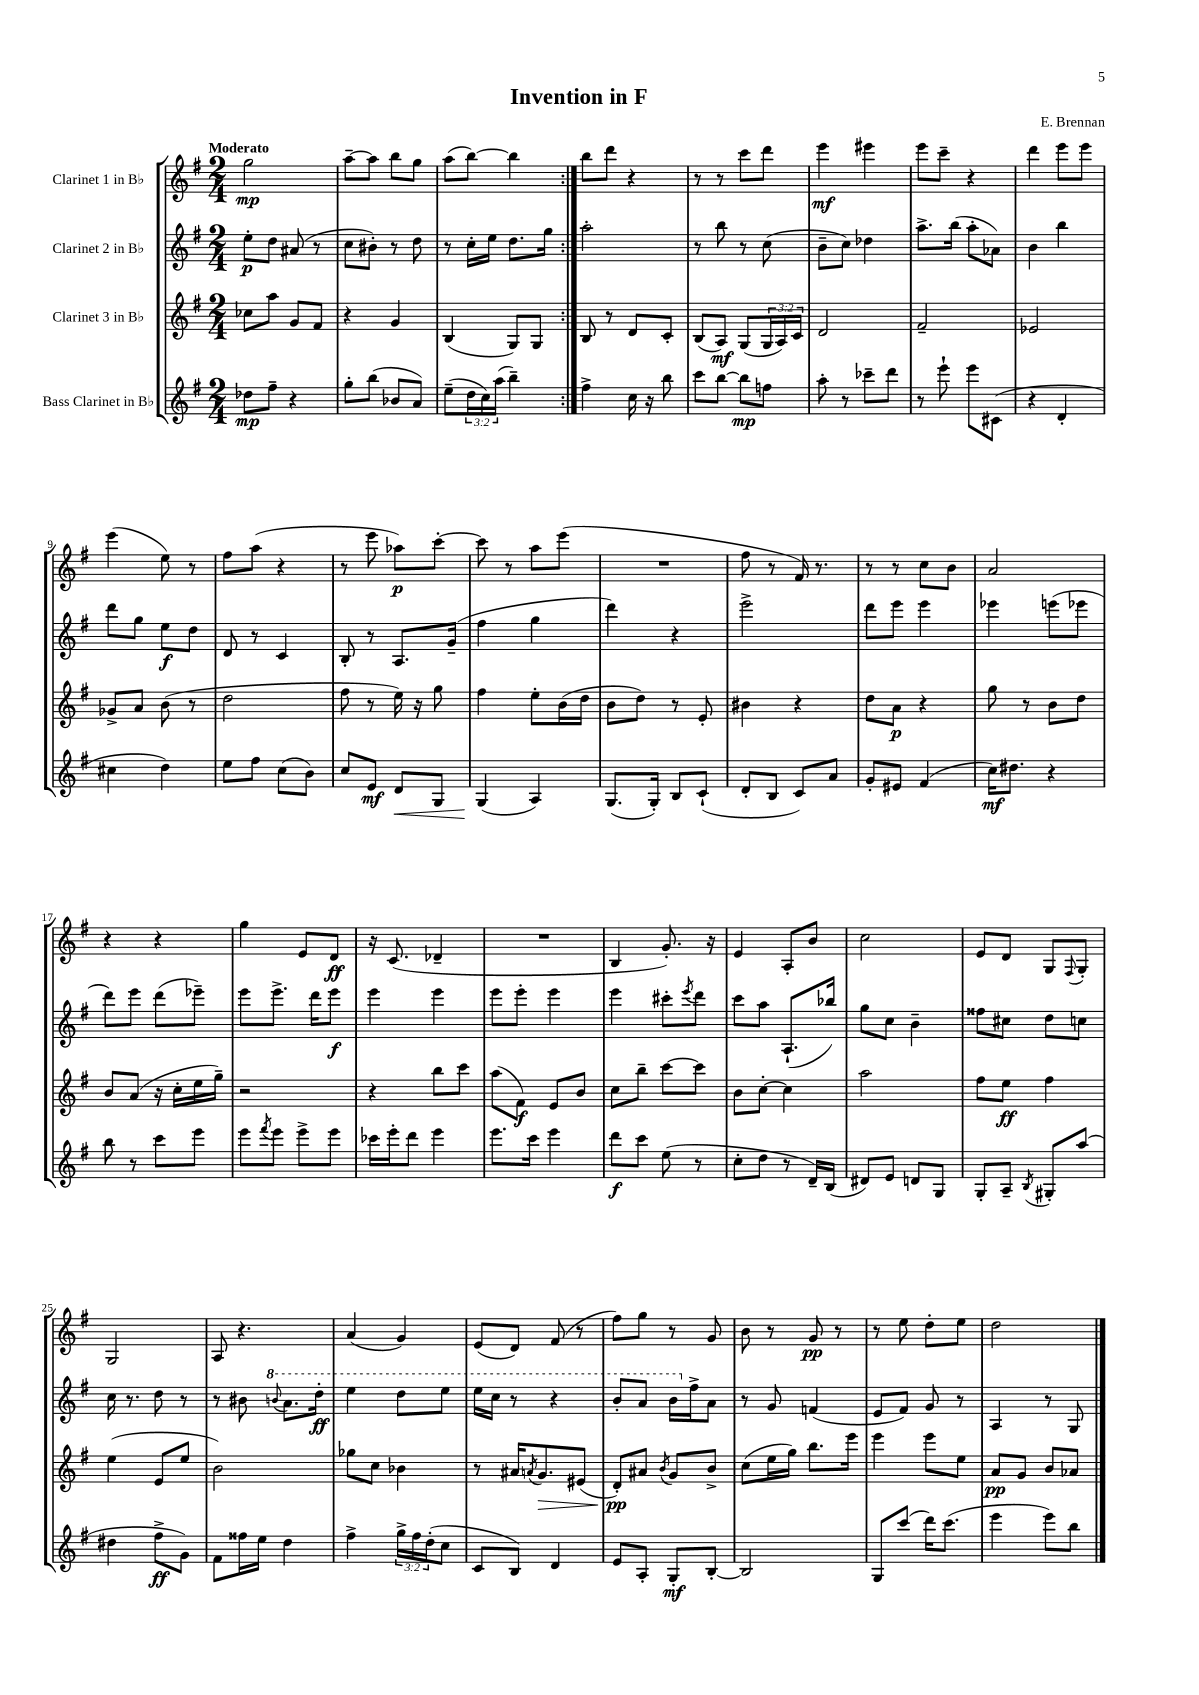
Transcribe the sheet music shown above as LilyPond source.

\header { title = "Invention in F" composer = "E. Brennan" }
<<
\new StaffGroup <<
\new Staff = "s0" \with { instrumentName = "Clarinet 1 in Bb" } {
    \clef treble \key g \major \numericTimeSignature \time 2/4 \tempo "Moderato"
    \repeat volta 2 { g''2\mp |
    a''8~-- a''8 b''8 g''8 |
    a''8( b''8~) b''4 | }
    b''8 d'''8 r4 |
    r8 r8 c'''8 d'''8 |
    e'''4\mf eis'''4 |
    e'''8 c'''8-- r4 |
    d'''4 e'''8 e'''8 |
    e'''4( e''8) r8 |
    fis''8 a''8( r4 |
    r8 e'''8 aes''8\p) c'''8~-. |
    c'''8 r8 a''8 e'''8( |
    R2 |
    fis''8 r8 fis'16) r8. |
    r8 r8 c''8 b'8 |
    a'2 |
    r4 r4 |
    g''4 e'8 d'8\ff |
    r16 c'8.( des'4-- |
    R2 |
    b4 g'8.-.) r16 |
    e'4 a8-. b'8 |
    c''2 |
    e'8 d'8 g8 \appoggiatura { fis8 } g8-. |
    g2 |
    a8 r4. |
    a'4( g'4) |
    e'8( d'8) fis'8( r8 |
    fis''8) g''8 r8 g'8 |
    b'8 r8 g'8\pp r8 |
    r8 e''8 d''8-. e''8 |
    d''2 \bar "|." |
}
\new Staff = "s1" \with { instrumentName = "Clarinet 2 in Bb" } {
    \clef treble \key g \major \numericTimeSignature \time 2/4
    \repeat volta 2 { e''8-.\p d''8 ais'8( r8 |
    c''8 bis'8-.) r8 d''8 |
    r8 c''16-. e''16 d''8. g''16 | }
    a''2-. |
    r8 b''8 r8 c''8( |
    b'8-- c''8) des''4 |
    a''8.-> b''16( a''8-. aes'8) |
    b'4 b''4 |
    d'''8 g''8 e''8\f d''8 |
    d'8 r8 c'4 |
    b8-. r8 a8. g'16--( |
    fis''4 g''4 |
    d'''4) r4 |
    e'''2-> |
    d'''8 e'''8 e'''4 |
    ees'''4 e'''8( ees'''8 |
    d'''8) e'''8 d'''8( ees'''8--) |
    e'''8 e'''8.-> d'''16 e'''8\f |
    e'''4 e'''4 |
    e'''8 e'''8-. e'''4 |
    e'''4 cis'''8-. \acciaccatura { e'''8 } d'''8 |
    c'''8 a''8 a8.-!( bes''16) |
    g''8 c''8 b'4-- |
    fisis''8 cis''8 d''8 c''8 |
    c''16 r8. d''8 r8 |
    r8 bis'8 \ottava #1 \appoggiatura { b''!8 } a''8. d'''16-.\ff |
    e'''4 d'''8 e'''8 |
    e'''16 c'''16 r8 r4 |
    b''8-. a''8 b''16 \ottava #0 fis''16-> a'8 |
    r8 g'8 f'4( |
    e'8 fis'8) g'8 r8 |
    a4 r8 g8 \bar "|." |
}
\new Staff = "s2" \with { instrumentName = "Clarinet 3 in Bb" } {
    \clef treble \key g \major \numericTimeSignature \time 2/4 \override Staff.TupletNumber.text = #tuplet-number::calc-fraction-text
    \repeat volta 2 { ces''8 a''8 g'8 fis'8 |
    r4 g'4 |
    b4( g8) g8 | }
    b8 r8 d'8 c'8-. |
    b8( a8\mf) g8( \tuplet 3/2 { g16 a16) c'16 } |
    d'2 |
    fis'2-- |
    ees'2 |
    ges'8-> a'8 b'8( r8 |
    d''2 |
    fis''8 r8 e''16) r16 g''8 |
    fis''4 e''8-. b'16( d''16 |
    b'8 d''8) r8 e'8-. |
    bis'4 r4 |
    d''8 a'8\p r4 |
    g''8 r8 b'8 d''8 |
    b'8 a'8( r16 c''16-. e''16 g''16--) |
    r2 |
    r4 b''8 c'''8 |
    a''8( fis'8\f) e'8 b'8 |
    c''8 b''8-- c'''8~ c'''8 |
    b'8 c''8~-. c''4 |
    a''2 |
    fis''8 e''8\ff fis''4 |
    e''4( e'8 e''8 |
    b'2) |
    ges''8 c''8 bes'4 |
    r8 ais'16 \acciaccatura { a'8 } g'8.\> eis'8( |
    d'8-.\pp\!) ais'8 \acciaccatura { b'8 } g'8 b'8-> |
    c''8( e''16 g''16) b''8. e'''16 |
    e'''4 e'''8 e''8 |
    a'8\pp g'8 b'8 aes'8 \bar "|." |
}
\new Staff = "s3" \with { instrumentName = "Bass Clarinet in Bb" } {
    \clef treble \key g \major \numericTimeSignature \time 2/4 \override Staff.TupletNumber.text = #tuplet-number::calc-fraction-text
    \repeat volta 2 { des''8\mp fis''8-- r4 |
    g''8-. b''8( bes'8 a'8) |
    e''8--( \tuplet 3/2 { d''16 c''16) a''16( } b''4--) | }
    fis''4-> c''16 r16 b''8 |
    c'''8 b''8~ b''8\mp f''8 |
    a''8-. r8 ces'''8-- d'''8 |
    r8 e'''8-! e'''8 cis'8( |
    r4 d'4-. |
    cis''4 d''4) |
    e''8 fis''8 c''8( b'8) |
    c''8 e'8\mf d'8\< g8 |
    g4\!( a4) |
    g8.( g16-.) b8 c'8-!( |
    d'8-. b8 c'8) a'8 |
    g'8-. eis'8 fis'4( |
    c''16\mf) dis''8. r4 |
    b''8 r8 c'''8 e'''8 |
    e'''8 \acciaccatura { fis'''8 } e'''8 e'''8-> e'''8 |
    ces'''16 e'''16-. d'''8 e'''4 |
    e'''8. c'''16 e'''4 |
    d'''8\f c'''8 e''8( r8 |
    c''8-. d''8 r8 d'16--) b16( |
    dis'8) e'8 d'8 g8 |
    g8-. a8-- \acciaccatura { b8 } gis8-. a''8( |
    dis''4 fis''8->\ff g'8) |
    fis'8 fisis''16 e''16 d''4 |
    fis''4-> \tuplet 3/2 { g''16-> fis''16 d''16-.( } c''8 |
    c'8 b8) d'4 |
    e'8 a8-. g8-.\mf b8~-. |
    b2 |
    g8 c'''8( d'''16) c'''8.( |
    e'''4 e'''8) b''8 \bar "|." |
}
>>
>>
